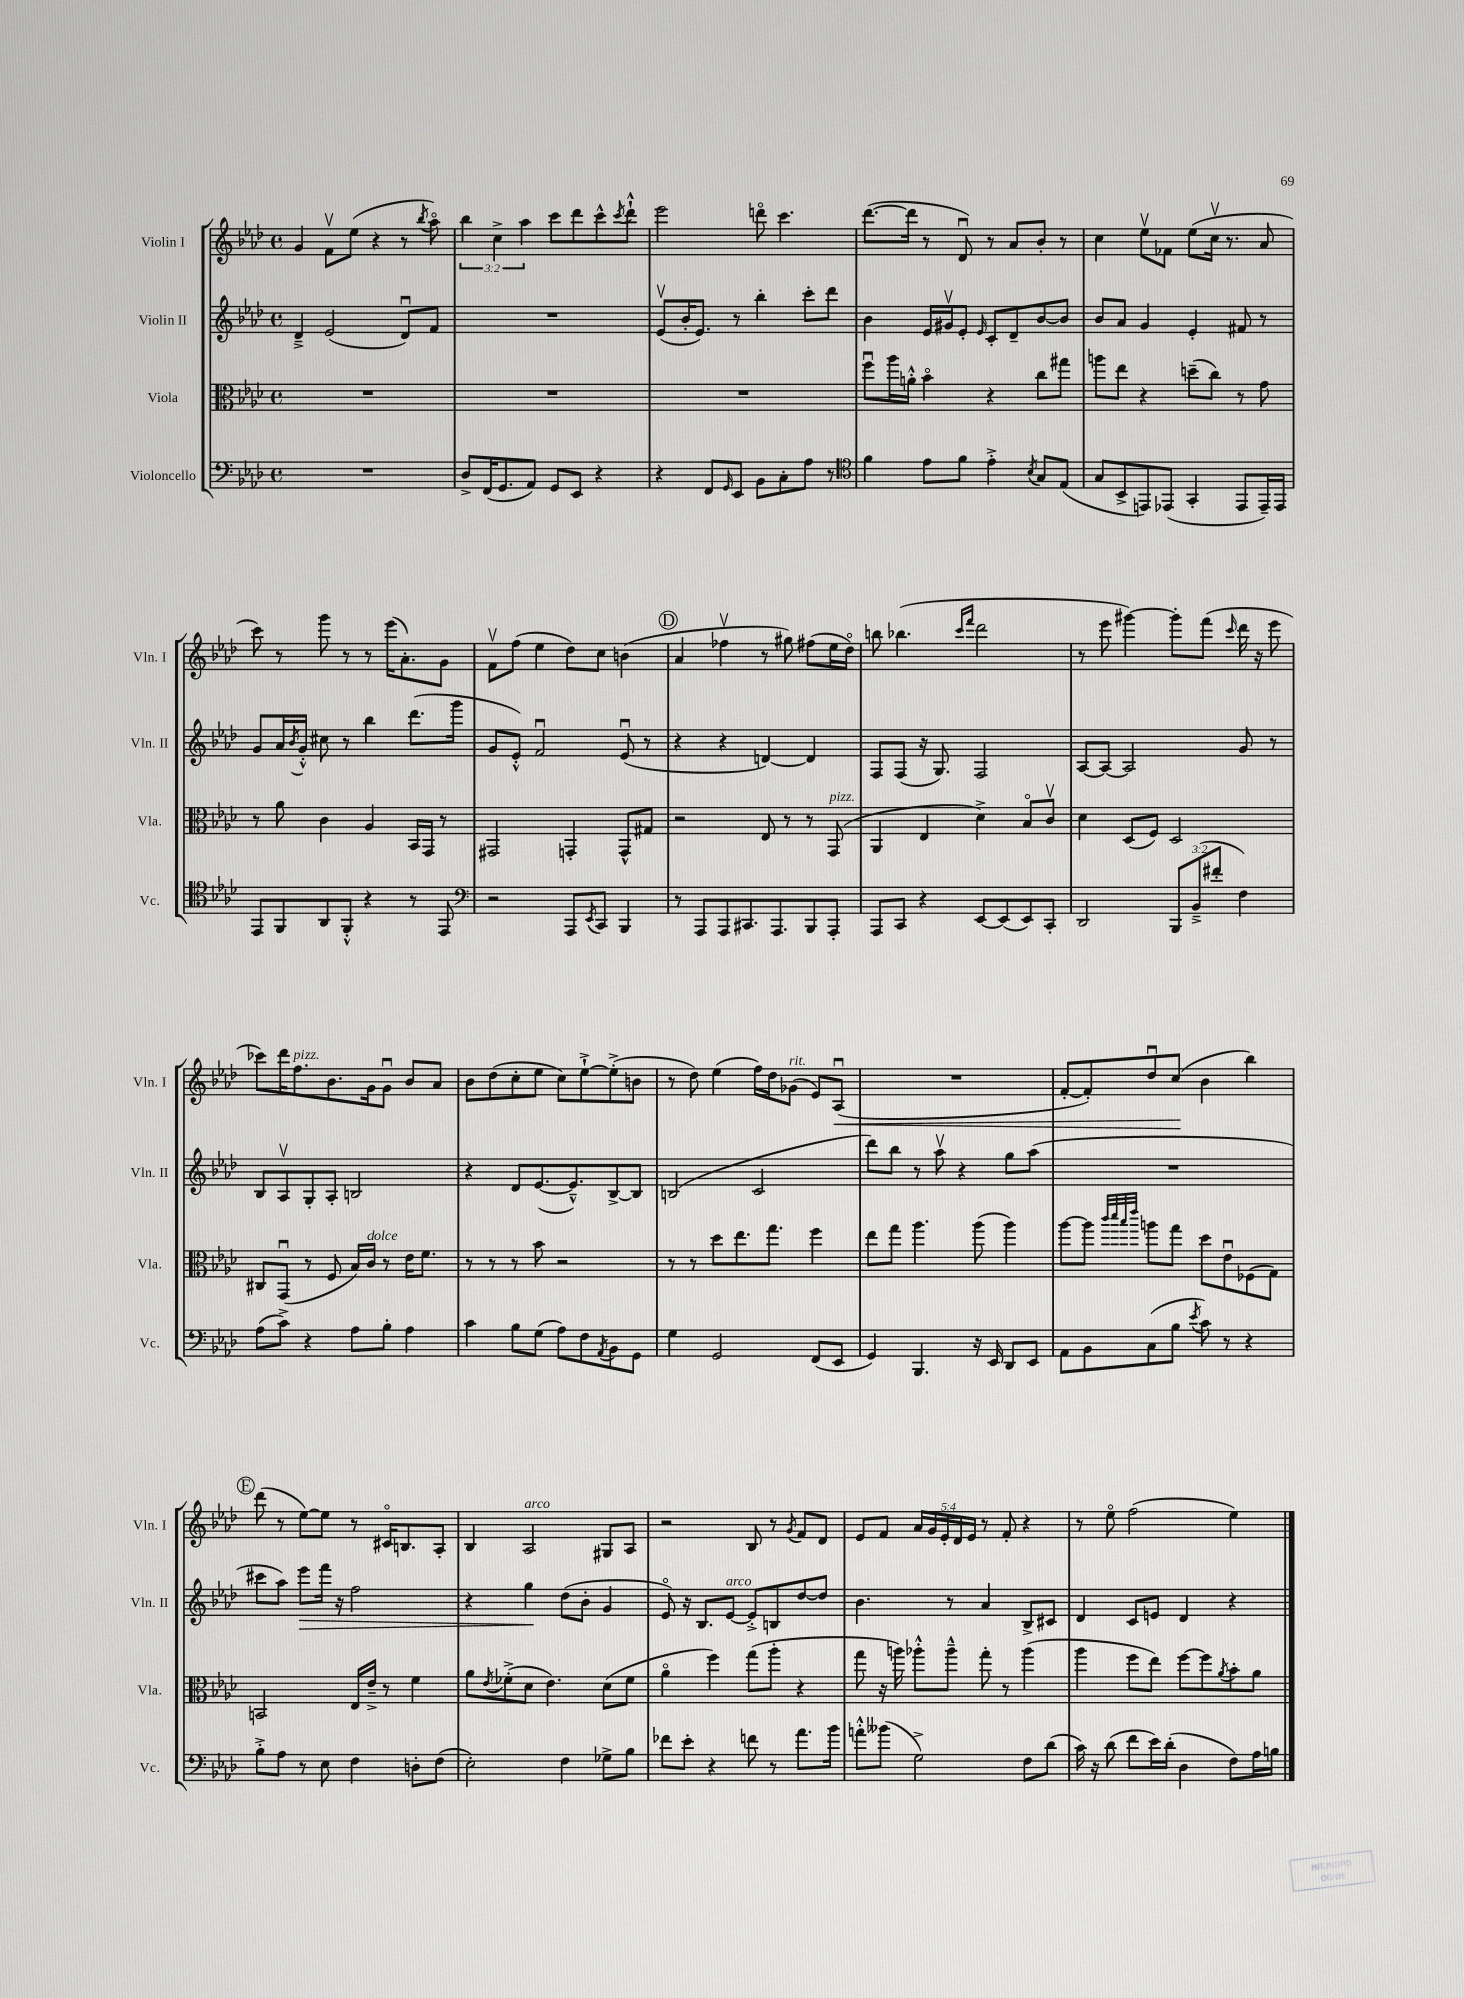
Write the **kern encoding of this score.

**kern	**kern	**kern	**dynam	**kern	**dynam
*part4	*part3	*part2	*part2	*part1	*part1
*staff4	*staff3	*staff2	*staff2	*staff1	*staff1
*I"Violoncello	*I"Viola	*I"Violin II	*	*I"Violin I	*
*I'Vc.	*I'Vla.	*I'Vln. II	*	*I'Vln. I	*
*clefF4	*clefC3	*clefG2	*	*clefG2	*
*k[b-e-a-d-]	*k[b-e-a-d-]	*k[b-e-a-d-]	*	*k[b-e-a-d-]	*
*M4/4	*M4/4	*M4/4	*	*M4/4	*
*met(c)	*met(c)	*met(c)	*	*met(c)	*
=139	=139	=139	=139	=139	=139
1r	1r	4d-~^/	.	4g/	.
.	.	(2e-/	.	8fv\L	.
.	.	.	.	(8ee-\J	.
.	.	.	.	4r	.
.	.	8d-u/L)	.	8r	.
.	.	.	.	8qbb-/	.
.	.	8f/J	.	8aa-\)	.
=140	=140	=140	=140	=140	=140
8D-^/L	1r	1r	.	6bb-\	.
(16FF/K	.	.	.	.	.
.	.	.	.	6cc^\	.
8.GG/	.	.	.	.	.
.	.	.	.	6aa-\	.
8AA-/J)	.	.	.	.	.
8GG/L	.	.	.	8ccc\L	.
8EE-/J	.	.	.	8ddd-\	.
4r	.	.	.	8ccc^^\	.
.	.	.	.	8qccc/	.
.	.	.	.	8ddd-`^^\J	.
=141	=141	=141	=141	=141	=141
4r	1r	(8e-v/L	.	2eee-\	.
.	.	16b-'/K	.	.	.
.	.	8.e-/J)	.	.	.
8FF/L	.	.	.	.	.
16qqGG/	.	.	.	.	.
8EE-/J	.	8r	.	.	.
8BB-\L	.	4bb-'\	.	8dddn\	.
8C'\	.	.	.	4.ccc\	.
8A-\J	.	8ccc'\L	.	.	.
8r	.	8ddd-\J	.	.	.
=142	=142	=142	=142	=142	=142
*clefC4	*	*	*	*	*
4f\	8ffu\L	4b-\	.	([8.ddd-\L	.
.	16aa-\L	.	.	.	.
.	16an'^^\JJ	.	.	16ddd-\Jk]	.
8e-\L	4b-\	16e-/LL	.	8r	.
.	.	16g#Xv/J	.	.	.
8f\J	.	8e-'/J	.	8d-u/)	.
.	.	16qqe-/	.	.	.
4e-'^\	4r	8c'/L	.	8r	.
.	.	8d-~/	.	8a-/L	.
8qB-/	.	.	.	.	.
8G/L	8cc\L	[8b-/	.	8b-'/J	.
(8E-/J	8gg#X\J	8b-/J]	.	8r	.
=143	=143	=143	=143	=143	=143
8G/L	8aan\L	8b-/L	.	4cc\	.
8BB-^/	8ee-\J	8a-/J	.	.	.
8EEn/)	4r	4g/	.	8ee-v\L	.
(8EE-X/J	.	.	.	8f-X\J	.
4GG'/	(8ddn~\L	4e-'/	.	(8ee-\L	.
.	8cc\J)	.	.	16ccv\Jk	.
.	.	.	.	8.r	.
8EE-/L	8r	8f#X/	.	.	.
16EE-~/L)	8g\	8r	.	8a-/	.
16EE-/JJ	.	.	.	.	.
!!LO:LB:g=z
=144	=144	=144	=144	=144	=144
8EE-/L	8r	8g/L	.	8ccc\)	.
8FF/	8a-\	16a-/L	.	8r	.
.	.	8qb-/	.	.	.
.	.	16g'^^/JJ	.	.	.
8AA-/	4c\	8cc#X\	.	8ggg\	.
8FF'^^/J	.	8r	.	8r	.
4r	4A-/	4bb-\	.	8r	.
.	.	.	.	(16eee-\KL	.
.	.	.	.	8.a-'\)	.
8r	16BB-/LL	(8.ddd-\L	.	.	.
.	16GG/JJ	.	.	.	.
8EE-/	8r	.	.	8g\J	.
.	.	16ggg\Jk	.	.	.
=145	=145	=145	=145	=145	=145
*clefF4	*	*	*	*	*
2r	2GG#X/	8g/L	.	8fv\L	.
.	.	8e-'^^/J)	.	(8ff\J	.
.	.	2fu/	.	4ee-\	.
8AAA-/L	4GGn'/	.	.	8dd-\L)	.
8qEE-/	.	.	.	.	.
8CC/J	.	.	.	8cc\J	.
4BBB-/	8GG^^/L	(8e-u/	.	(4bn\	.
.	8G#X/J	8r	.	.	.
!!LO:REH:place=s1:t=D
=146	=146	=146	=146	=146	=146
8r	2r	4r	.	4a-/	.
8AAA-/L	.	.	.	.	.
8AAA-/	.	4r	.	4ff-Xv\	.
8.CC#X/	.	.	.	.	.
.	8E-/	[4dn/)	.	8r	.
8.AAA-/	.	.	.	.	.
.	8r	.	.	8gg#X\)	.
8BBB-/	8r	4d/]	.	(8ff#X\L	.
!	!LO:TX:a:i:t=pizz.	!	!	!	!
8AAA-'/J	(8GG/	.	.	16ee-\L	.
.	.	.	.	16dd-\JJ)	.
=147	=147	=147	=147	=147	=147
8AAA-/L	4AA-/	8F/L	.	8bbn\	.
8CC/J	.	(8F/J	.	(4.bb-X\	.
4r	4E-/	16r	.	.	.
.	.	8.G/)	.	.	.
.	.	.	.	16qqccc/LL	.
.	.	.	.	16qqfff/JJ	.
[8EE-/L	4d-^\)	2F/	.	2ddd-\	.
(8EE-/]	.	.	.	.	.
8EE-/)	8B-/L	.	.	.	.
8CC'/J	8cv/J	.	.	.	.
=148	=148	=148	=148	=148	=148
2DD-/	4d-\	[8A-/L	.	8r	.
.	.	8A-/J_	.	8eee-\	.
.	(8D-/L	2A-/]	.	[4ggg#X\)	.
.	8F/J)	.	.	.	.
12BBB-/L	2D-/	.	.	8ggg#'\L]	.
(12BB-~^/	.	.	.	.	.
.	.	.	.	(8fff\J	.
12f#X'/J	.	.	.	.	.
.	.	.	.	16qqccc/	.
4F\)	.	8g/	.	16ddd-\	.
.	.	.	.	16r	.
.	.	8r	.	8eee-\	.
!!LO:LB:g=z
=149	=149	=149	=149	=149	=149
(8A-\L	8C#X/L	8B-/L	.	8ccc-X\L)	.
8c^\J)	(8GGu/J	8A-v/	.	16ddd-\K	.
!	!	!	!	!LO:TX:a:i:t=pizz.	!
.	.	.	.	8.ff\	.
4r	8r	8G'/	.	.	.
.	8F/	8A-'/J	.	8.b-\	.
8A-\L	16B-/LL)	2Bn/	.	.	.
!	!LO:TX:a:i:t=dolce	!	!	!	!
.	16c/JJ	.	.	16g\k	.
8B-'\J	8r	.	.	8gu\J	.
4A-\	16e-\KL	.	.	8b-/L	.
.	8.f\J	.	.	.	.
.	.	.	.	8a-/J	.
=150	=150	=150	=150	=150	=150
4c\	8r	4r	.	8b-\L	.
.	8r	.	.	(8dd-\	.
8B-\L	8r	8d-/L	.	8cc'\	.
(8G\J	8b-\	([8.e-/	.	8ee-\J	.
8A-\L)	2r	.	.	8cc\L)	.
.	.	8.e-~^^/])	.	.	.
8F\	.	.	.	[8ee-`^\	.
8qAA-/	.	.	.	.	.
8BB-\	.	[8B-^/	.	(8ee-'^\]	.
8GG\J	.	8B-/J]	.	8bn\J	.
=151	=151	=151	=151	=151	=151
4G\	8r	(2Bn/	.	8r	.
.	8r	.	.	8dd-\)	.
2GG/	8dd-\L	.	.	(4ee-\	.
.	8.ee-\	.	.	.	.
.	.	2c/	.	16ff\LL)	.
.	8.gg\J	.	.	16dd-\J	.
!	!	!	!	!LO:TX:a:i:t=rit.	!
.	.	.	.	(8g-X\J	.
(8FF/L	4ff\	.	.	8e-/L)	.
!	!	!	!	!	!LO:HP:b
8EE-/J	.	.	.	(8A-u/J	<
=152	=152	=152	=152	=152	=152
4GG/)	8ee-\L	8ddd-\L)	.	1r	.
.	8gg\J	8bb-\J	.	.	.
4.BBB-/	4.aa-\	8r	.	.	.
.	.	8aa-v\	.	.	.
.	.	4r	.	.	.
16r	(8aa-\	.	.	.	.
16EE-/	.	.	.	.	.
8DD-/L	4aa-\)	8gg\L	.	.	.
8EE-/J	.	(8aa-\J	.	.	.
=153	=153	=153	=153	=153	=153
8AA-\L	[8aa-\L	1r	.	[8f'/L	.
8BB-\	8aa-\J]	.	.	8f'/])	.
.	32qqccc/LLL	.	.	.	.
.	32qqddd-/	.	.	.	.
.	32qqbb-/	.	.	.	.
.	32qqeee-/JJJ	.	.	.	.
(8C\	8aan\L	.	.	8dd-u/	.
8B-\J	8gg\J	.	.	(8cc/J	.
8qe-/	.	.	.	.	.
8c\)	8dd-\L	.	.	4b-\	[
8r	8e-u\	.	.	.	.
4r	(8F-X\	.	.	4bb-\)	.
.	8G\J)	.	.	.	.
!!LO:LB:g=z
!!LO:REH:place=s1:t=E
=154	=154	=154	=154	=154	=154
8B-'^\L	2BBn/	8ccc#X\L	.	(8ddd-\	.
8A-\J	.	8aa-\J)	.	8r	.
!	!	!	!LO:HP:b	!	!
8r	.	8eee-\L	>	[8ee-\L)	.
8E-\	.	16fff\Jk	.	8ee-\J]	.
.	.	16r	.	.	.
4F\	16E-/LL	2ff\	.	8r	.
.	16e-~^/JJ	.	.	.	.
.	8r	.	.	16c#X/KL	.
.	.	.	.	8.Bn/	.
8Dn'\L	4f\	.	.	.	.
(8F\J	.	.	.	8A-'/J	.
=155	=155	=155	=155	=155	=155
2E-'\)	8a-\L	4r	.	4B-/	.
.	8qe-/	.	.	.	.
.	(8f-X'^\	.	.	.	.
!	!	!	!	!LO:TX:a:i:t=arco	!
.	8d-\J	4gg\	.	2A-/	.
.	4.e-\)	.	.	.	.
4F\	.	(8dd-\L	]	.	.
.	.	8b-'\J	.	.	.
8G-X^\L	(8d-\L	4g/	.	8G#X/L	.
8B-\J	8f-\J	.	.	8A-/J	.
=156	=156	=156	=156	=156	=156
8f-X\L	4a-\	8e-/)	.	2r	.
8e-'\J	.	16r	.	.	.
.	.	8.B-/L	.	.	.
4r	4ff\)	.	.	.	.
!	!	!LO:TX:a:i:t=arco	!	!	!
.	.	[8e-/J	.	.	.
8fn\	(8gg\L	8e-'^/L]	.	8B-/	.
8r	8aa-'\J	8Bn/	.	8r	.
.	.	.	.	8qg/	.
8.a-\L	4r	[8dd-/	.	8f/L	.
.	.	8dd-/J]	.	8d-/J	.
16b-\Jk	.	.	.	.	.
=157	=157	=157	=157	=157	=157
8an'^^\L	8gg\	4.b-\	.	8e-/L	.
(8b--X\J	16r	.	.	8f/J	.
.	16aan\)	.	.	.	.
2G^\)	8aa-X'^^\L	.	.	20a-/LL	.
.	.	.	.	20g/	.
.	.	.	.	20e-'/	.
.	8aa-~^^\J	8r	.	.	.
.	.	.	.	20d-/	.
.	.	.	.	20e-/JJ	.
.	8gg'\	4a-/	.	8r	.
.	8r	.	.	8f'/	.
8F\L	(4aa-\	8B-^/L	.	4r	.
(8d-\J	.	8c#X/J	.	.	.
=158	=158	=158	=158	=158	=158
16c\)	4aa-\	4d-/	.	8r	.
16r	.	.	.	.	.
(8d-\	.	.	.	8ee-\	.
8f\L	8ff\L	8c/L	.	(2ff\	.
16e-\L)	8ee-\J)	8en/J	.	.	.
(16d-'\JJ	.	.	.	.	.
4D-\	[8ff\L	4d-/	.	.	.
.	8ff\]	.	.	.	.
.	8qa-/	.	.	.	.
8F\L)	8b-'\	4r	.	4ee-\)	.
16A-\L	8a-\J	.	.	.	.
16Bn\JJ	.	.	.	.	.
==	==	==	==	==	==
*-	*-	*-	*-	*-	*-
